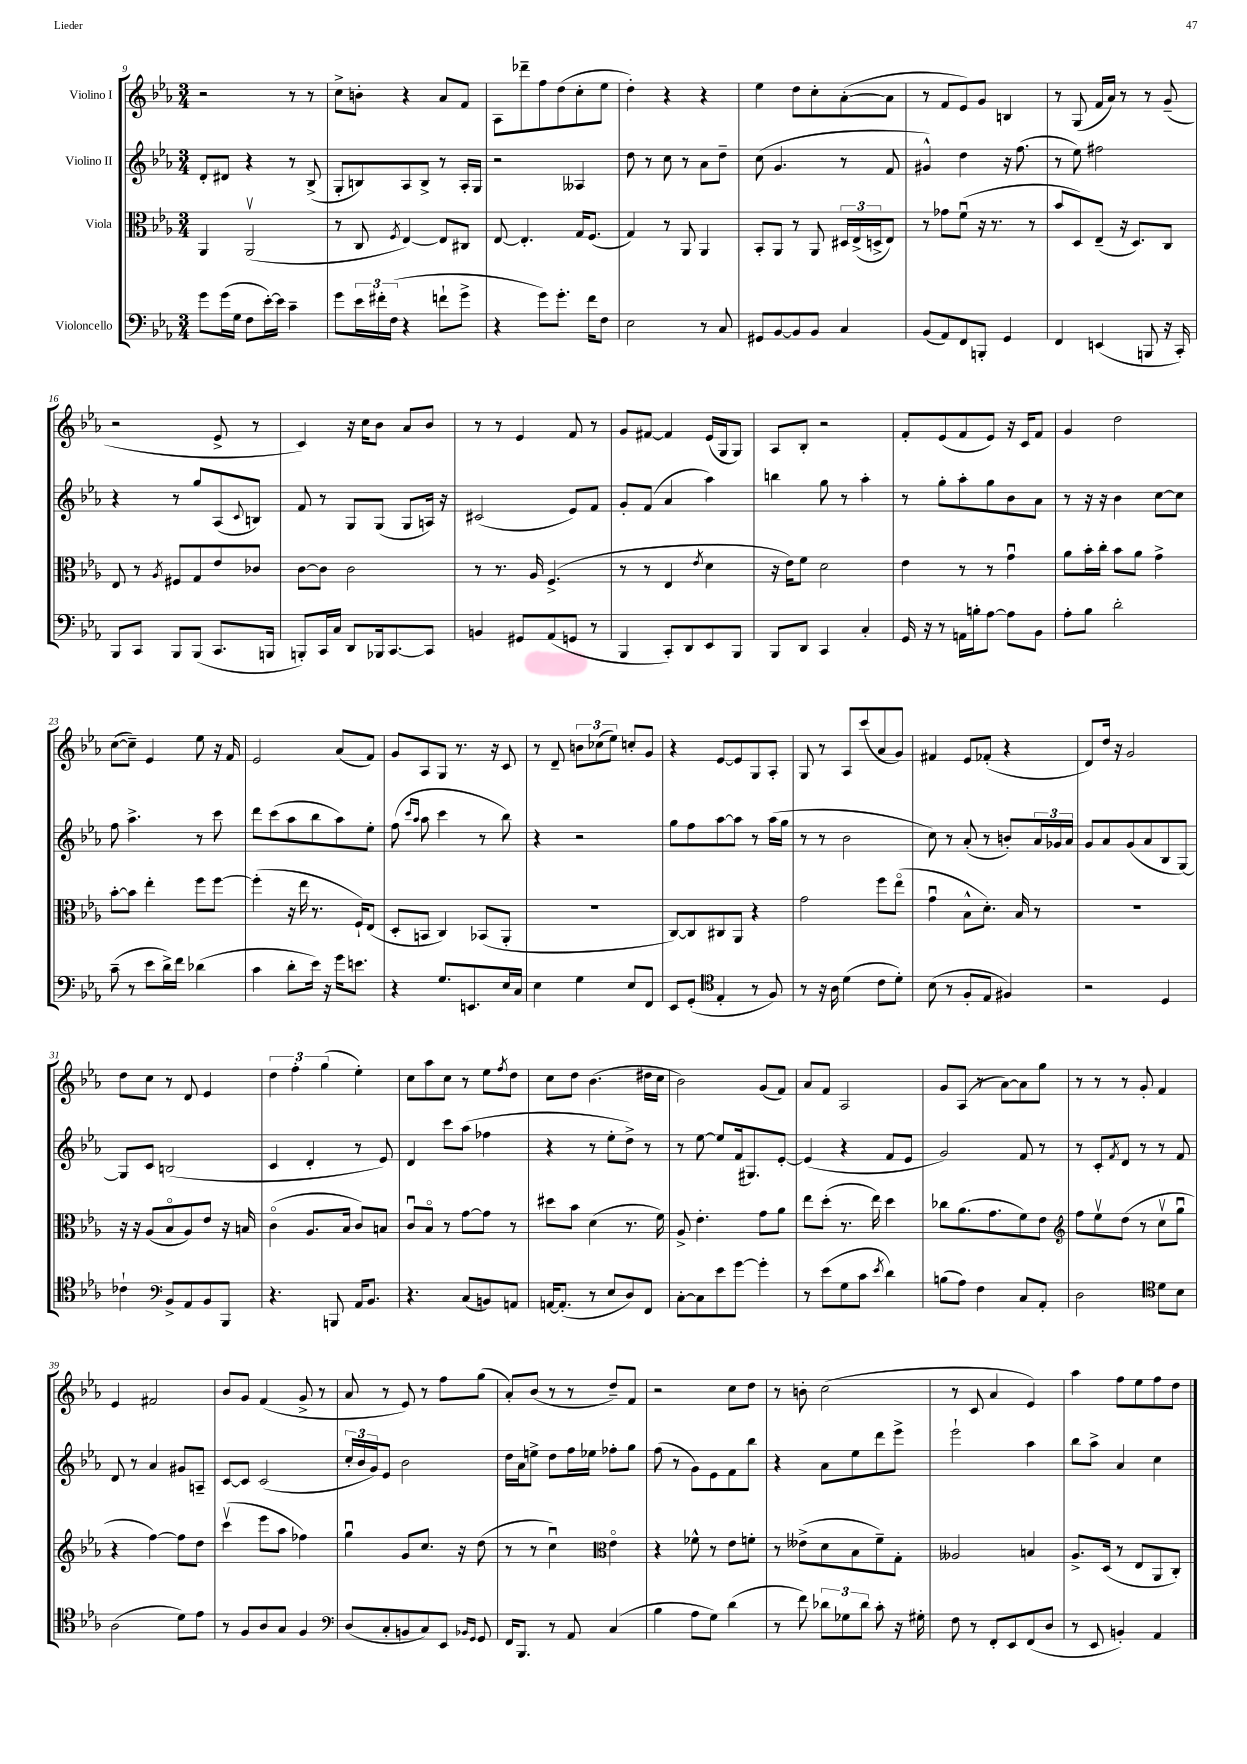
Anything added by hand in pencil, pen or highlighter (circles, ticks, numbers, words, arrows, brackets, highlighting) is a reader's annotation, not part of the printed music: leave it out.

**kern	**kern	**kern	**kern
*staff4	*staff3	*staff2	*staff1
*clefF4	*clefC3	*clefG2	*clefG2
*k[b-e-a-]	*k[b-e-a-]	*k[b-e-a-]	*k[b-e-a-]
*M3/4	*M3/4	*M3/4	*M3/4
8g	4AA-	8d'	2r
(16g	.	8d#	.
16G	.	.	.
8F	(2AA-v	4r	.
[16e-')	.	.	.
16e-]	.	.	.
4c~	.	8r	8r
.	.	(8B-^	8r
=	=	=	=
8g	8r	8G'	8cc^
24e-	8C	8B)	8b'
24f#'	.	.	.
(24F	.	.	.
.	8qF	.	.
4r	[4E-)	8A-	4r
.	.	8B^	.
8f`	8E-]	8r	8a-
8g^	8C#	16A-'	8f
.	.	16G	.
=	=	=	=
4r	[8E-	2r	8A-
.	4.E-']	.	8ddd-~
8g)	.	.	8ff
8.g'	.	.	(8dd
.	16G	4A--	8cc'
16f	(8.F	.	.
8F	.	.	8ee-
=	=	=	=
2E-	4G)	8dd	4dd')
.	.	8r	.
.	8r	8cc	4r
.	8AA-	8r	.
8r	4AA-	8a-	4r
8C	.	8dd~	.
=	=	=	=
8GG#	8BB-'	(8cc	4ee-
[8BB-	8AA-	4.g	.
8BB-]	8r	.	8dd
8BB-	8AA-	.	8cc'
4C	24D#	8r	([8a-'
.	(24E-^	.	.
.	24D^	.	.
.	8E-)	8f	8a-]
=	=	=	=
(8BB-	8r	4g#^^)	8r
8AA-)	8g-	.	8f
8FF	(8fu	4dd	8e-)
8BBB'	16r	.	8g
.	8.r	.	.
4GG	.	16r	4B
.	.	(8.ff	.
.	8r	.	.
=	=	=	=
4FF	8b-	8r	8r
.	8D)	8ee-)	(8G
(4EE	(8E-~	2ff#	16f
.	.	.	16a-)
.	16r	.	8r
.	8.D)	.	.
8BBB	.	.	8r
16r	8C	.	(8g~
16CC')	.	.	.
=	=	=	=
8BBB-	8E-	4r	2r
8CC	8r	.	.
.	8qA-	.	.
8BBB-	8F#	8r	.
(8BBB-	8G	8gg	.
8.CC	8e-	(8A-	8e-^
.	.	8qqc	.
.	8c-	8B)	8r
16BBB	.	.	.
=	=	=	=
8BBB')	[8c	8f	4c)
16CC	8c]	8r	.
16C	.	.	.
8DD	2c	8G	16r
.	.	.	16cc
16BBB-	.	(8G	8b-
[8.CC	.	.	.
.	.	8G	8a-
8CC]	.	16A)	8b-
.	.	16r	.
=	=	=	=
4BB	8r	(2c#	8r
.	8.r	.	8r
8GG#	.	.	4e-
.	16A-	.	.
(8AA-	(4.F^	.	.
8GG	.	8e-)	8f
8r	.	8f	8r
=	=	=	=
4BBB-	8r	8g'	8g
.	8r	(8f	[8f#
8CC')	4E-	4a-	4f#]
8DD	.	.	.
.	8qe-	.	.
8EE-	4d	4aa-)	(16e-
.	.	.	16G
8BBB-	.	.	8G)
=	=	=	=
8BBB-	16r	4bb	8A-
.	16e-)	.	.
8DD	8f	.	8B-'
4CC	2d	8gg	2r
.	.	8r	.
4C'	.	4aa-'	.
=	=	=	=
16GG	4e-	8r	8f'
16r	.	.	.
8r	.	8gg'	(8e-
16AA	8r	8aa-'	8f
16B'	.	.	.
[8A-	8r	8gg	8e-)
8A-]	4gu	8b-	16r
.	.	.	16c
8BB-	.	8a-	8f
=	=	=	=
8A-'	8a-	8r	4g
8B-	16b-'	16r	.
.	16cc'	16r	.
2d'	8b-	4b-	2dd
.	8a-	.	.
.	4g^	[8cc	.
.	.	8cc]	.
=	=	=	=
(8c~	[8b-'	8ff	([8cc
8r	8b-]	4.aa-^	8cc~])
8e-	4ee-'	.	4e-
16d^)	.	.	.
16f	.	.	.
(4d-	8ff	8r	8ee-
.	[8ff	8ccc	16r
.	.	.	16f
=	=	=	=
4c	(4ff']	8ddd	2e-
.	.	(8ccc	.
8d'	16r	8aa-	.
.	16ee-	.	.
16e-)	8.r	8bb-	.
16r	.	.	.
16g	.	8aa-)	(8a-
8.e	16F`)	.	.
.	(8E-	8ee-'	8f)
=	=	=	=
4r	8D'	(8ff	8g
.	.	16qqccc	.
.	.	16qqaa-	.
.	8BB	8aa-	8A-
8.G	4C)	4ccc	8G
.	.	.	8.r
8.EE	.	.	.
.	(8BB-	8r	.
.	.	.	16r
16E-	8AA-'	8bb-)	8c
16C	.	.	.
=	=	=	=
4E-	2.r	4r	8r
.	.	.	8d~
4G	.	2r	12b
.	.	.	(12cc-
.	.	.	12ee-)
8E-	.	.	8cc'
8FF	.	.	8g
=	=	=	=
8EE-	[8C)	8gg	4r
(8GG'	8C]	8ff	.
*clefC4	*	*	*
4E-'	8C#	[8aa-	[8e-
.	8AA-	8aa-]	8e-]
8r	4r	8r	8G
8F)	.	(16aa-	8A-'
.	.	16gg	.
=	=	=	=
8r	2g	8r	8G
16r	.	8r	8r
16A-	.	.	.
(4d	.	2b-	8A-
.	.	.	(8ccc
8c	8ff	.	8a-
8d')	(8ee-o	.	8g)
=	=	=	=
(8B-	4gu	8cc)	4f#
8r	.	8r	.
8F'	8B-^^	(8a-'	8e-
8E-	8.d')	8r	(8f-'
4F#)	.	8b')	4r
.	16B-	.	.
.	8r	24a-	.
.	.	24g-	.
.	.	24a-	.
=	=	=	=
2r	2.r	8g	8d)
.	.	8a-	16dd
.	.	.	16r
.	.	(8g	2g
.	.	8a-	.
4D	.	8B-	.
.	.	[8G)	.
=	=	=	=
4c-`	16r	8G]	8dd
.	16r	.	.
.	(8A-	8c	8cc
*clefF4	*	*	*
8BB-^	8B-o	(2B	8r
8AA-	8A-)	.	8d
8BB-	8e-	.	4e-
8BBB-	16r	.	.
.	16B	.	.
=	=	=	=
4.r	(4co	4c	6dd
.	.	.	6ff'
.	8.A-	4d'	.
.	.	.	(6gg
8BBB	.	.	.
.	16B-	.	.
16AA-	8c)	8r	4ee-')
8.BB-	.	.	.
.	8B	8e-)	.
=	=	=	=
4.r	8cu	4d	8cc
.	8B-o	.	8aa-
.	8r	8ccc	8cc
(8C	[8g	(8aa-	8r
8BB)	8g]	4ff-	8ee-
.	.	.	8qff
8AA	8r	.	8dd
=	=	=	=
[16AA	8dd#	4r	8cc
(8.AA']	.	.	.
.	8b-	.	8dd
8r	(4d	8r	(4.b-
8E-	.	8ee-'	.
8D)	8.r	8dd^)	.
8FF	.	8r	16dd#
.	16f)	.	16cc
=	=	=	=
[8C'	8A-^	8r	2b-)
8C]	4.e-'	[8ee-	.
8e-	.	8ee-]	.
[8g	.	(16f	.
.	.	8.G#)	.
4g']	8g	.	(8g
.	8a-	[8e-'	8f)
=	=	=	=
8r	8ee-	(4e-]	8a-
(8e-	(8dd'	.	8f
8G	8.r	4r	2A-
8c	.	.	.
.	16ee-)	.	.
8qe-	.	.	.
4d)	4dd	8f	.
.	.	8e-	.
=	=	=	=
(8B	8cc-	2g)	8g
8A-)	(8.a-	.	(8A-
4F	.	.	8r
.	8.g	.	.
.	.	.	[8a-)
8C	8f)	8f	8a-]
8AA-'	8e-	8r	8gg
=	=	=	=
*	*clefG2	*	*
2D	8ff	8r	8r
.	8ee-v	8c'	8r
.	.	8qf	.
.	(8dd	8d	8r
.	8r	8r	8g'
*clefC4	*	*	*
8d	8ccv	8r	4f
8B-	8ggu	8f	.
=	=	=	=
(2A-	4r	8d	4e-
.	.	8r	.
.	[4ff)	4a-	2f#
8d)	8ff]	8g#	.
8e-	8dd	8A~	.
=	=	=	=
8r	(4cccv	[8c	8b-
8F	.	8c]	8g
8A-	8eee-	(2c	(4f
8G	8aa-	.	.
4F	4ff-)	.	8g^
.	.	.	8r
=	=	=	=
*clefF4	*	*	*
(8D	4ggu	24cc'	8a-
.	.	24b-	.
.	.	24g)	.
8C'	.	8e-	8r
8BB	8g	2b-	8e-)
8C)	8.cc	.	8r
8EE-	.	.	8ff
.	16r	.	.
16qqBB-	.	.	.
16qqGG	.	.	.
8GG	(8dd	.	(8gg
=	=	=	=
16FF	8r	16dd	8a-')
8.BBB-	.	16a-	.
.	8r	8ee^	(8b-
8r	4ccu)	8dd	8r
8AA-	.	16ff	8r
.	.	16ee-	.
*	*clefC3	*	*
(4C	4e-o	8ff-'	8dd~)
.	.	8gg	8f
=	=	=	=
4B-	4r	(8ff	2r
.	.	8r	.
8A-	8f-^^	8g)	.
8G)	8r	8e-	.
(4d	8e-	8f	8cc
.	8f'	8bb-	8dd
=	=	=	=
8r	8r	4r	8r
8f)	(8e--^	.	8b'
12d-	8d	8a-	(2cc
12G-	.	.	.
.	8B-	8ee-	.
12d-	.	.	.
8c'	8f~)	8ddd	.
16r	8G'	8eee-^	.
16G#'	.	.	.
=	=	=	=
8F	2A--	2eee-`	8r
8r	.	.	8c
8FF'	.	.	4a-
8EE-	.	.	.
(8FF	4B	4aa-	4e-)
8D	.	.	.
=	=	=	=
8r	8.A-^	8bb-	4aa-
8EE-	.	8aa-^	.
.	(16D	.	.
4BB')	8r	4a-	8ff
.	8E-	.	8ee-
4AA-	8AA-	4cc	8ff
.	8C')	.	8dd
==	==	==	==
*-	*-	*-	*-
